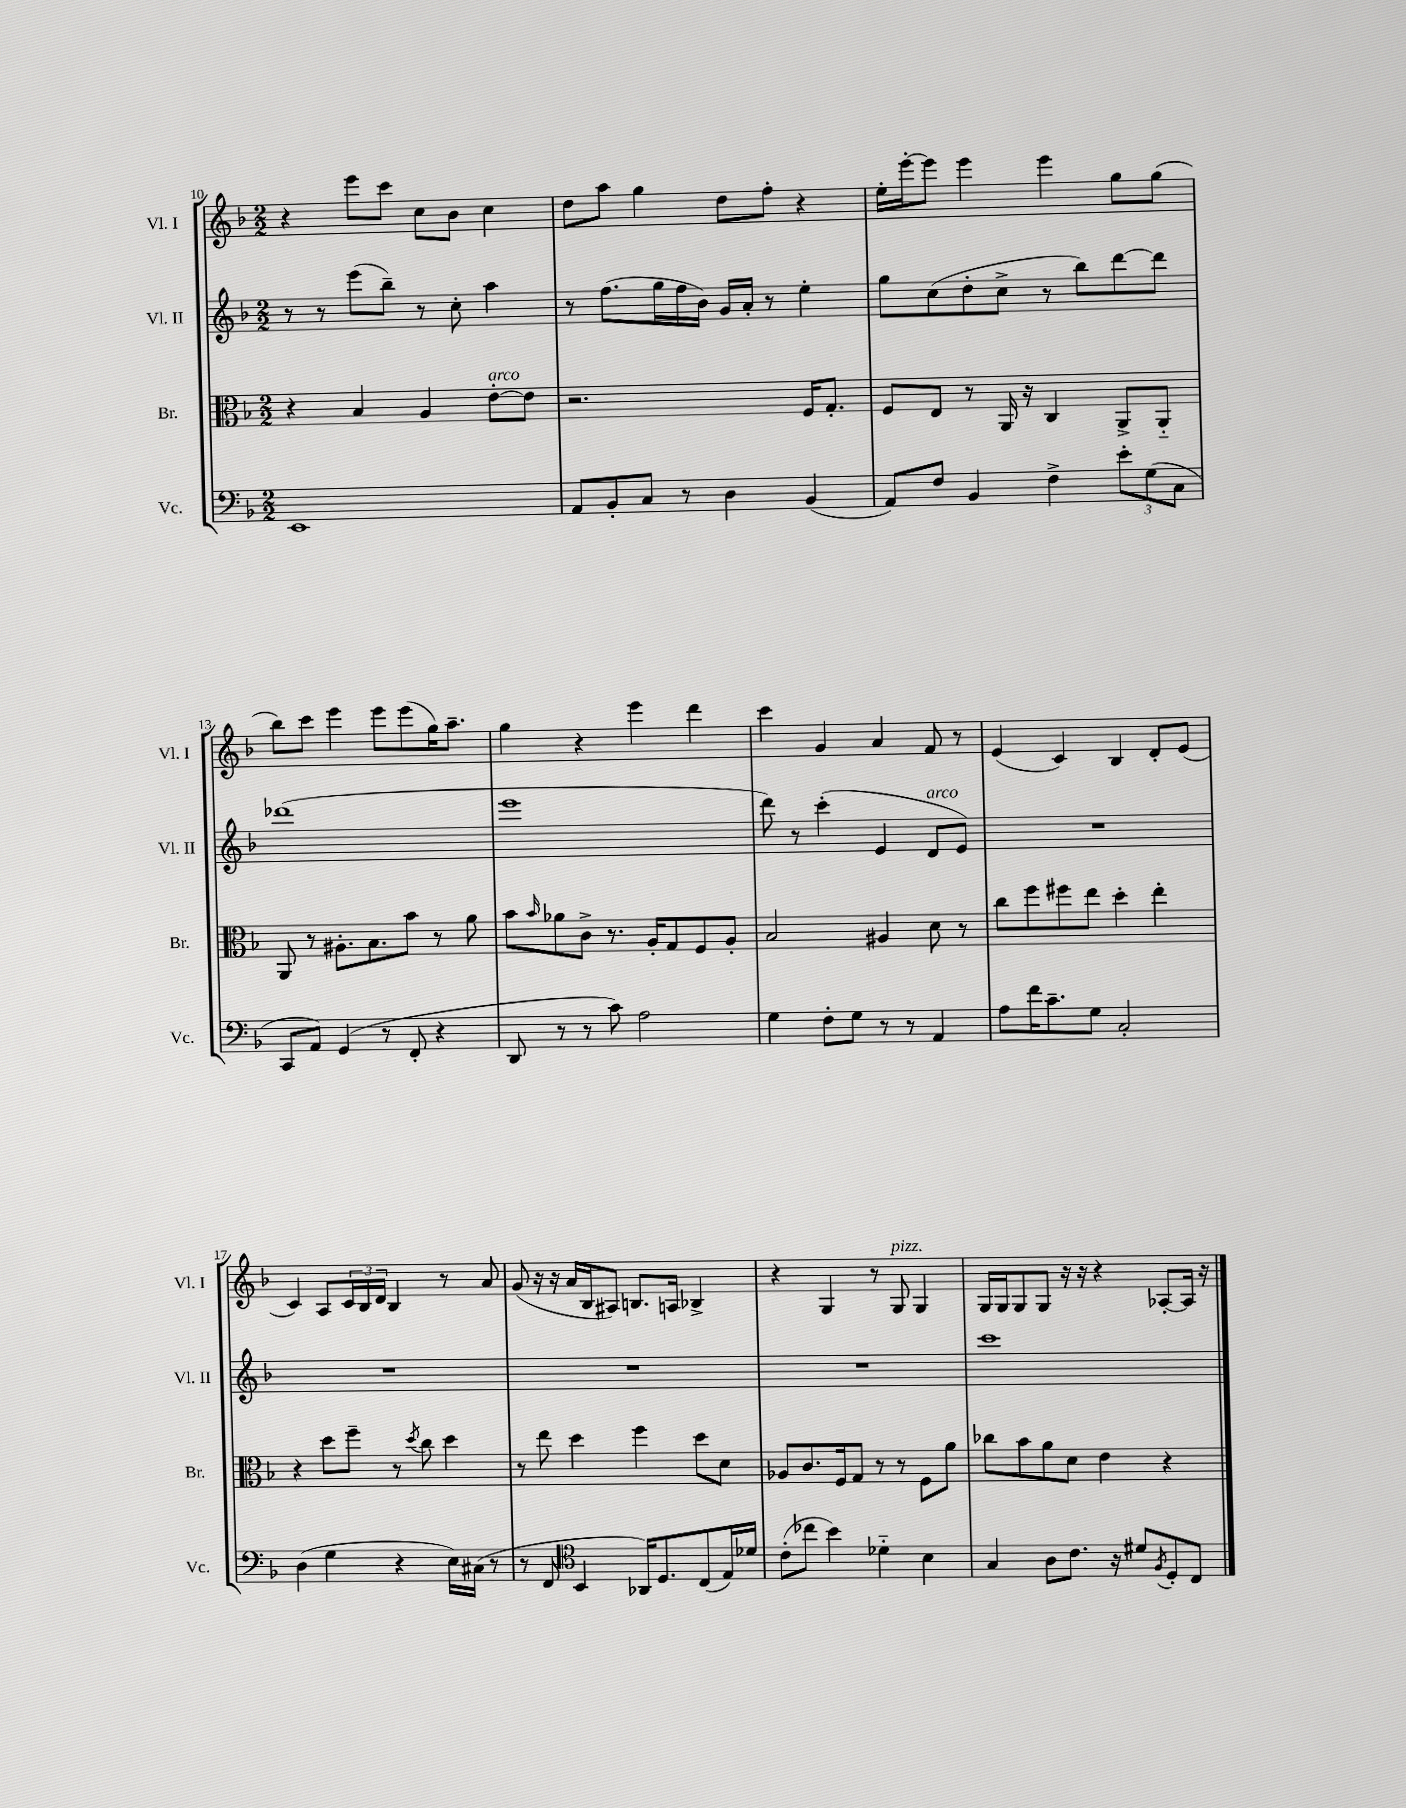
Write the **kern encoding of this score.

**kern	**kern	**kern	**kern
*staff4	*staff3	*staff2	*staff1
*clefF4	*clefC3	*clefG2	*clefG2
*k[b-]	*k[b-]	*k[b-]	*k[b-]
*M2/2	*M2/2	*M2/2	*M2/2
1EE	4r	8r	4r
.	.	8r	.
.	4B-	(8eee	8eee
.	.	8bb-~)	8ccc
.	4A	8r	8cc
.	.	8cc'	8b-
.	[8e'	4aa	4cc
.	8e]	.	.
=	=	=	=
8AA	2.r	8r	8dd
8BB-'	.	(8.ff	8aa
8C	.	.	4gg
.	.	16gg	.
8r	.	16ff	.
.	.	16b-)	.
4D	.	16g	8dd
.	.	16a'	.
.	.	8r	8ff'
(4BB-	16F	4ee'	4r
.	8.G'	.	.
=	=	=	=
8AA)	8F	8gg	16ee'
.	.	.	[16eee'
8F	8E	(8cc	8eee]
4BB-	8r	8dd'	4eee
.	16AA	8cc^	.
.	16r	.	.
4F^	4C	8r	4eee
.	.	8bb-)	.
12e'	8AA^	[8ddd	8gg
(12G	.	.	.
.	8AA'~	8ddd]	(8gg
12C	.	.	.
=	=	=	=
8CC	8AA	(1ddd-	8bb-)
8AA)	8r	.	8ccc
(4GG	8.A#'	.	4eee
.	8.B-	.	.
8r	.	.	8eee
8FF'	8b-	.	(8eee
4r	8r	.	16gg)
.	.	.	8.aa~
.	8a	.	.
=	=	=	=
8DD	8b-	1eee	4gg
.	16qqb-	.	.
8r	8a-	.	.
8r	8c^	.	4r
8c)	8.r	.	.
2A	.	.	4eee
.	16A'	.	.
.	8G	.	.
.	8F	.	4ddd
.	8A'	.	.
=	=	=	=
4G	2B-	8ddd)	4ccc
.	.	8r	.
8F'	.	(4ccc'	4g
8G	.	.	.
8r	4A#	4e	4a
8r	.	.	.
4AA	8d	8d	8f
.	8r	8e)	8r
=	=	=	=
8A	8cc	1r	(4e
16f	8ff	.	.
8.c~	.	.	.
.	8ff#	.	4c)
8G	8ee	.	.
2C'	4dd'	.	4B-
.	4ee'	.	8d'
.	.	.	(8e
=	=	=	=
(4D	4r	1r	4c)
4G	8dd	.	8A
.	8ff~	.	24c
.	.	.	24B-
.	.	.	24d
4r	8r	.	4B-
.	8qdd	.	.
.	8cc	.	.
16E)	4dd	.	8r
(16C#	.	.	.
8r	.	.	8a
=	=	=	=
8r	8r	1r	(8g
8FF	8ee	.	16r
.	.	.	16r
*clefC4	*	*	*
4BB-	4dd	.	16a
.	.	.	16B-
.	.	.	8A#)
16AA-)	4ff	.	8.B
8.D	.	.	.
.	.	.	16A
(8C	8dd	.	4B-^
16E)	8d	.	.
16d-	.	.	.
=	=	=	=
(8c'	8A-	1r	4r
8cc-	8.c	.	.
4b-)	.	.	4G
.	16F	.	.
.	8G	.	.
4d-'~	8r	.	8r
.	8r	.	8G
4B-	8F	.	4G
.	8a	.	.
=	=	=	=
4G	8cc-	1ccc	16G
.	.	.	16G
.	8b-	.	8G
8A	8a	.	8G
8.c	8d	.	16r
.	.	.	16r
.	4e	.	4r
16r	.	.	.
8d#	.	.	.
8qF	.	.	.
8D'	4r	.	[8A-'
8C	.	.	16A-]
.	.	.	16r
==	==	==	==
*-	*-	*-	*-
